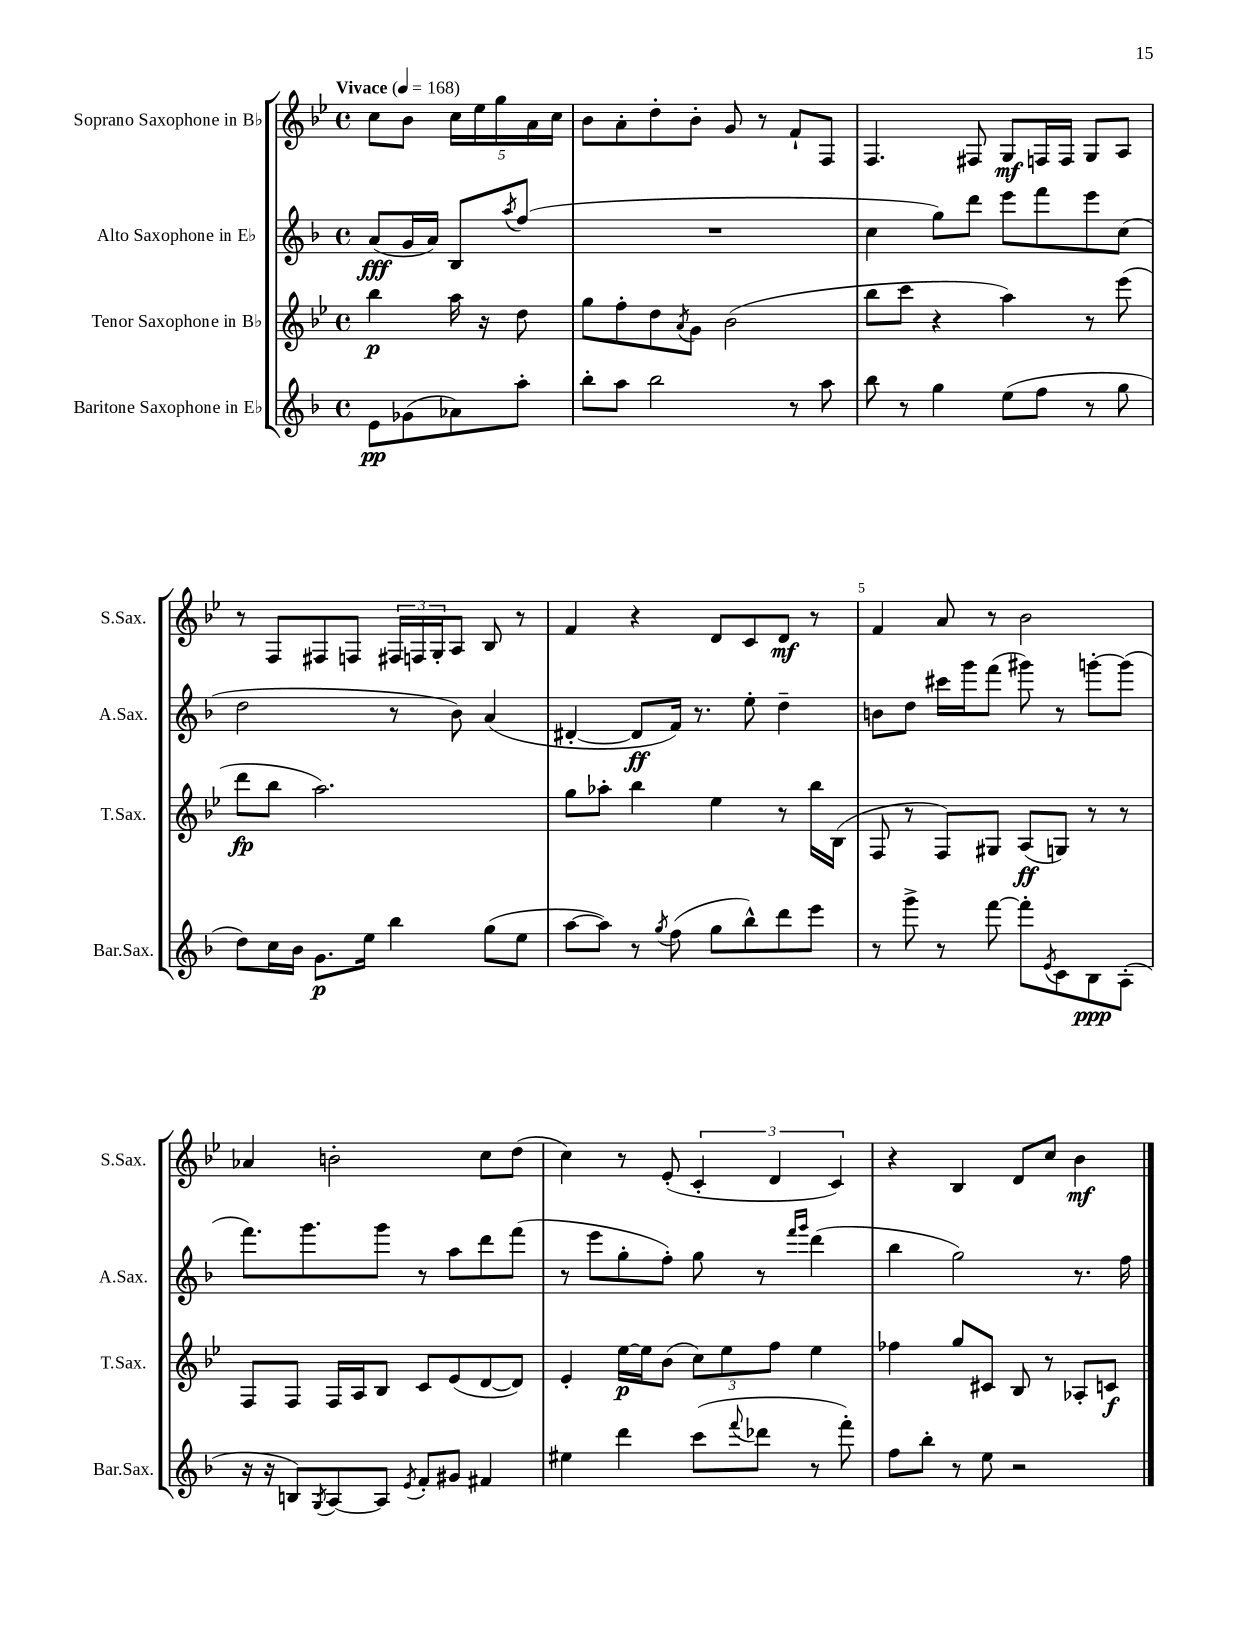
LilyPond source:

<<
\new StaffGroup <<
\new Staff = "s0" \with { instrumentName = "Soprano Saxophone in Bb" shortInstrumentName = "S.Sax." } {
    \clef treble \key bes \major \defaultTimeSignature \time 4/4 \partial 2 \tempo "Vivace" 4 = 168
    c''8 bes'8 \tuplet 5/4 { c''16 ees''16 g''16 a'16 c''16 } |
    bes'8 a'8-. d''8-. bes'8-. g'8 r8 f'8-! f8 |
    f4. fis8 g8\mf f16 f16 g8 a8 |
    r8 f8 fis8 f8 \tuplet 3/2 { fis16 f16 g16-. } a8 bes8 r8 |
    f'4 r4 d'8 c'8 d'8\mf r8 |
    f'4 a'8 r8 bes'2 |
    aes'4 b'2-. c''8 d''8( |
    c''4) r8 ees'8-.( \tuplet 3/2 { c'4-. d'4 c'4) } |
    r4 bes4 d'8 c''8 bes'4\mf \bar "|." |
}
\new Staff = "s1" \with { instrumentName = "Alto Saxophone in Eb" shortInstrumentName = "A.Sax." } {
    \clef treble \key f \major \defaultTimeSignature \time 4/4 \partial 2
    a'8\fff( g'16 a'16) bes8 \acciaccatura { a''8 } f''8( |
    R1 |
    c''4 g''8) d'''8 e'''8 f'''8 e'''8 c''8( |
    d''2 r8 bes'8) a'4( |
    dis'4~-. dis'8\ff f'16) r8. e''8-. d''4-- |
    b'8 d''8 cis'''16 g'''16 f'''8( gis'''8) r8 g'''8~-. g'''8( |
    f'''8.) g'''8. g'''8 r8 a''8 d'''8 f'''8( |
    r8 e'''8 g''8-. f''8-.) g''8 r8 \grace { f'''16 g'''16 } d'''4( |
    bes''4 g''2) r8. f''16 \bar "|." |
}
\new Staff = "s2" \with { instrumentName = "Tenor Saxophone in Bb" shortInstrumentName = "T.Sax." } {
    \clef treble \key bes \major \defaultTimeSignature \time 4/4 \partial 2
    bes''4\p a''16 r16 d''8 |
    g''8 f''8-. d''8 \acciaccatura { a'8 } g'8 bes'2( |
    bes''8 c'''8 r4 a''4) r8 ees'''8( |
    d'''8\fp bes''8 a''2.) |
    g''8 aes''8-. bes''4 ees''4 r8 bes''16 bes16( |
    f8 r8 f8) gis8 a8\ff( g8) r8 r8 |
    f8 f8 f16 a16 bes8 c'8 ees'8( d'8~ d'8) |
    ees'4-. ees''16~\p ees''16 bes'8( \tuplet 3/2 { c''8) ees''8 f''8 } ees''4 |
    fes''4 g''8 cis'8 bes8 r8 aes8-. c'8\f \bar "|." |
}
\new Staff = "s3" \with { instrumentName = "Baritone Saxophone in Eb" shortInstrumentName = "Bar.Sax." } {
    \clef treble \key f \major \defaultTimeSignature \time 4/4 \partial 2
    e'8\pp ges'8( aes'8) a''8-. |
    bes''8-. a''8 bes''2 r8 a''8 |
    bes''8 r8 g''4 e''8( f''8 r8 g''8 |
    d''8) c''16 bes'16 g'8.\p e''16 bes''4 g''8( e''8 |
    a''8~ a''8) r8 \acciaccatura { g''8 } f''8( g''8 bes''8-^) d'''8 e'''8 |
    r8 g'''8-> r8 f'''8~ f'''8-. \acciaccatura { e'8 } c'8 bes8\ppp a8-.( |
    r16 r16 b8) \acciaccatura { g8 } a8~ a8 \acciaccatura { e'8 } f'8-. gis'8 fis'4 |
    eis''4 d'''4 c'''8( \appoggiatura { f'''8 } des'''8 r8 f'''8-.) |
    f''8 bes''8-. r8 e''8 r2 \bar "|." |
}
>>
>>
\layout { \context { \Score \override BarNumber.break-visibility = ##(#f #t #t) barNumberVisibility = #(every-nth-bar-number-visible 5) } }
